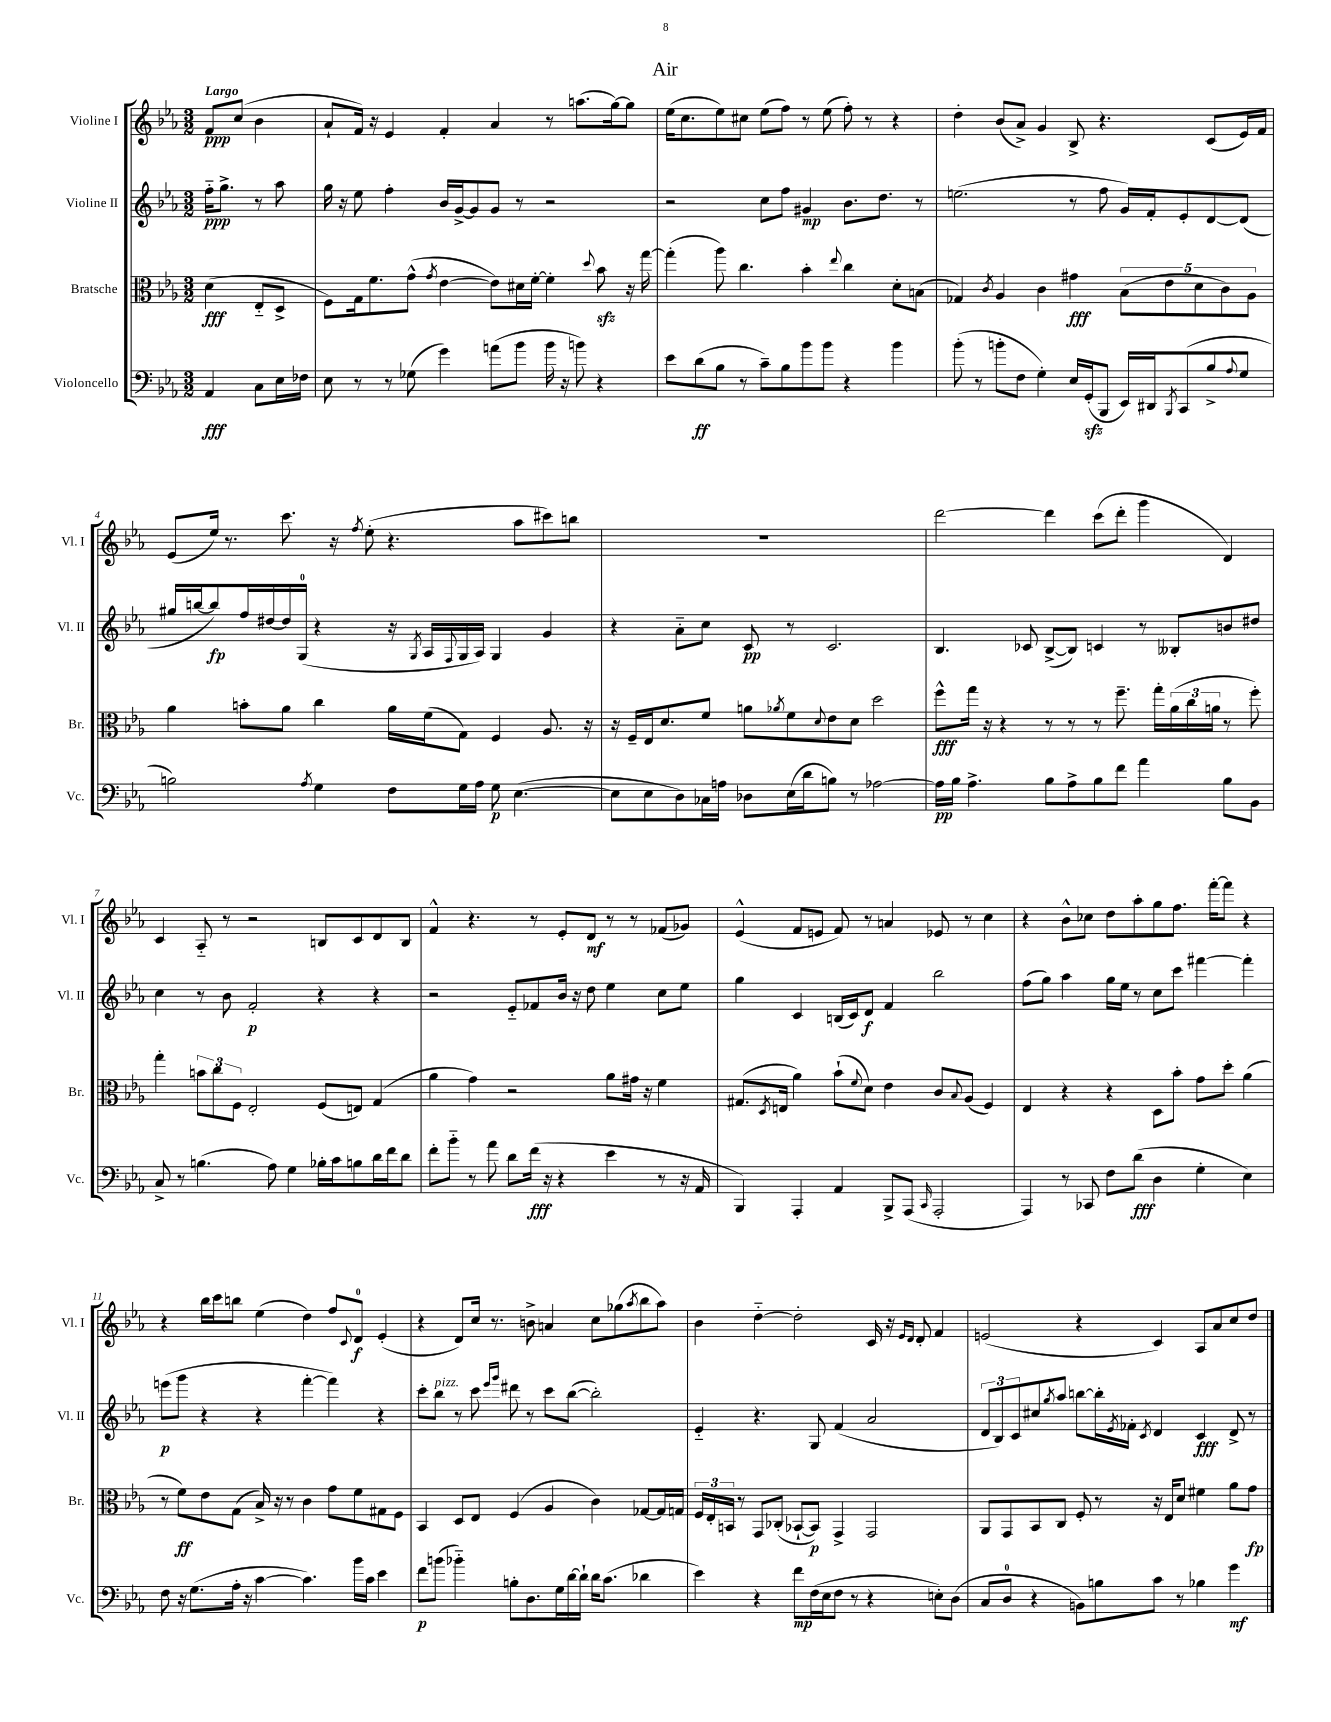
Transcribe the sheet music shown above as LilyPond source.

\header { title = "Air" }
<<
\new StaffGroup <<
\new Staff = "s0" \with { instrumentName = "Violine I" shortInstrumentName = "Vl. I" } {
    \clef treble \key ees \major \numericTimeSignature \time 3/2 \partial 2 \tempo "Largo"
    f'8\ppp c''8( bes'4 |
    aes'8-! f'16) r16 ees'4 f'4-. aes'4 r8 a''8.( g''16~) g''8 |
    ees''16( c''8. ees''8) cis''8 ees''8( f''8) r8 ees''8( f''8-.) r8 r4 |
    d''4-. bes'8( aes'8->) g'4 bes8-> r4. c'8( ees'16) f'16 |
    ees'8( ees''16) r8. c'''8. r16 \acciaccatura { f''8 } ees''8-.( r4. aes''8 cis'''8) b''8 |
    R1. |
    d'''2~ d'''4 c'''8( d'''8-. g'''4 d'4) |
    c'4 aes8-_ r8 r2 b8 c'8 d'8 b8 |
    f'4-^ r4. r8 ees'8-. d'8\mf r8 r8 fes'8( ges'8) |
    ees'4-^( f'8 e'8 f'8) r8 a'4 ees'8 r8 c''4 |
    r4 bes'8-^ ces''8 d''8 aes''8-. g''8 f''8. f'''16~-. f'''8 r4 |
    r4 bes''16 c'''16 b''8 ees''4( d''4) f''8 \appoggiatura { c'8 } d'8-0\f ees'4-.( |
    r4 d'8) c''16 r8. b'8-> a'4 c''8 ges''8( \acciaccatura { aes''8 } bes''8 aes''8) |
    bes'4 d''4~-_ d''2-. c'16 r16 \grace { ees'16 d'16 } d'8-. f'4 |
    e'2( r4 c'4) aes8 aes'8 c''8 d''8 \bar "|." |
}
\new Staff = "s1" \with { instrumentName = "Violine II" shortInstrumentName = "Vl. II" } {
    \clef treble \key ees \major \numericTimeSignature \time 3/2 \partial 2
    f''16-_\ppp g''8.-> r8 aes''8 |
    g''16 r16 ees''8 f''4-. bes'16 g'16~-> g'8 g'8 r8 r2 |
    r2 c''8 f''8 gis'4\mp bes'8. d''8. r8 |
    e''2.( r8 f''8 g'16) f'16-. ees'8-. d'8~ d'8( |
    gis''16 b''16~ b''8\fp) f''16 dis''16~ dis''16 g16-0( r4 r16 \acciaccatura { g8 } aes16 \appoggiatura { f8 } g16 aes16) g4 g'4 |
    r4 aes'8-_ c''8 c'8\pp r8 c'2. |
    bes4. ces'8 bes8~->( bes8) c'4 r8 beses8-. b'8 dis''8 |
    c''4 r8 bes'8 f'2-.\p r4 r4 |
    r2 ees'8-_ fes'8 bes'16 r16 d''8 ees''4 c''8 ees''8 |
    g''4 c'4 b16( c'16) d'8\f f'4 bes''2 |
    f''8( g''8) aes''4 g''16 ees''16 r8 c''8 c'''8 fis'''4~ fis'''4-. |
    e'''8\p( g'''8 r4 r4 f'''4~-. f'''4) r4 |
    c'''8-. bes''8^\markup { \italic "pizz." } r8 c'''8 \grace { ees'''16 g'''16 } dis'''8 r8 c'''8 bes''8~( bes''2-.) |
    ees'4-_ r4. g8 f'4( aes'2 |
    \tuplet 3/2 { d'8 bes8) c'8 } cis''8 \acciaccatura { g''8 } aes''8 b''8~ b''16-. \acciaccatura { ees'8 } fes'16-. \acciaccatura { c'8 } d'4 c'4\fff d'8-> r8 \bar "|." |
}
\new Staff = "s2" \with { instrumentName = "Bratsche" shortInstrumentName = "Br." } {
    \clef alto \key ees \major \numericTimeSignature \time 3/2 \partial 2
    d'4\fff( ees8-_ d8-> |
    f8) g16 f'8. g'8-^( \acciaccatura { g'8 } ees'4~ ees'8) dis'16 f'16~-. f'4-. \appoggiatura { d''8 } bes'8\sfz r16 g''16~ |
    g''4-.( aes''8) c''4. bes'4-. \appoggiatura { ees''8 } c''4 d'8-. b8( |
    ges4) \acciaccatura { c'8 } aes4 c'4 gis'4\fff \tuplet 5/4 { bes8( ees'8 d'8 c'8) aes8 } |
    aes'4 b'8-. aes'8 c''4 aes'16 f'16( g8) f4 aes8. r16 |
    r16 f16-- ees16 d'8. f'8 a'8 \acciaccatura { aes'8 } f'8 \appoggiatura { d'8 } ees'8 d'8 d''2 |
    f''8-^\fff g''16 r16 r4 r8 r8 r8 f''8.-- g''16-. \tuplet 3/2 { aes'16( c''16 a'16 } r8 f''8-.) |
    g''4-. \tuplet 3/2 { b'8 c''8 f8 } ees2-. f8( e8) g4( |
    aes'4 g'4) r2 aes'8 gis'16 r16 f'4 |
    gis8.( \acciaccatura { d8 } e16 aes'4) bes'8-!( \appoggiatura { f'8 } d'8) ees'4 c'8 \appoggiatura { bes8 } aes8( f4) |
    ees4 r4 r4 d8 bes'8-. g'8 d''8-. aes'4( |
    r8 f'8\ff) ees'8 g8( bes16->) r16 r8 c'4 g'8 f'8 gis8 f8 |
    bes,4 d8 ees8 f4( aes4 c'4) ges8~ ges16 g16 |
    \tuplet 3/2 { f16 ees16-. b,16 } r8 g,8 ces8-.( bes,8~-! bes,8\p) g,4-> g,2 |
    aes,8 g,8 bes,8 c8 f8-. r8 r16 ees16 d'8 fis'4 aes'8 g'8\fp \bar "|." |
}
\new Staff = "s3" \with { instrumentName = "Violoncello" shortInstrumentName = "Vc." } {
    \clef bass \key ees \major \numericTimeSignature \time 3/2 \partial 2
    aes,4\fff c8 ees16 fes16 |
    ees8 r8 r8 ges8( g'4) a'8( bes'8 bes'16 r16 b'8) r4 |
    ees'8 d'8\ff( bes8 r8 c'8--) bes8 bes'8 bes'8 r4 bes'4 |
    bes'8-.( r8 b'8-. f8 g4-.) ees16 g,16-.\sfz( bes,,8 ees,16) dis,16 \acciaccatura { bes,,8 } c,8( bes8-> \appoggiatura { aes8 } g8 |
    b2) \acciaccatura { aes8 } g4 f8 g16 aes16 g8\p ees4.~( |
    ees8 ees8 d8) ces16 a16 des8 ees16( d'16 b8) r8 aes2~ |
    aes16\pp bes16 aes4.-> bes8 aes8-> bes8 f'8 aes'4 bes8 bes,8 |
    c8-> r8 b4.( aes8) g4 bes16-. c'16 b8 d'16 f'16 d'8 |
    f'8-. bes'8-_ r8 aes'8 d'8 f'16\fff( r16 r4 ees'4 r8 r16 aes,16 |
    bes,,4) aes,,4-. aes,4 bes,,8-> aes,,8( \grace { c,16 } aes,,2-. |
    aes,,4) r8 ces,8 f8 d'8\fff( d4 g4-. ees4) |
    f8 r16 g8.( aes16-. r16 c'4~ c'4.) bes'16 c'16 ees'4 |
    f'8\p b'8( bes'4-_) b8-. d8. g16 d'16~ d'16-! d'16 c'8.( des'4 |
    ees'4) r4 f'8\mp f16( ees16 f8 r8 r4 e8-.) d8( |
    c8 d8-0 r4 b,8) b8 c'8 r8 bes4 g'4\mf \bar "|." |
}
>>
>>
